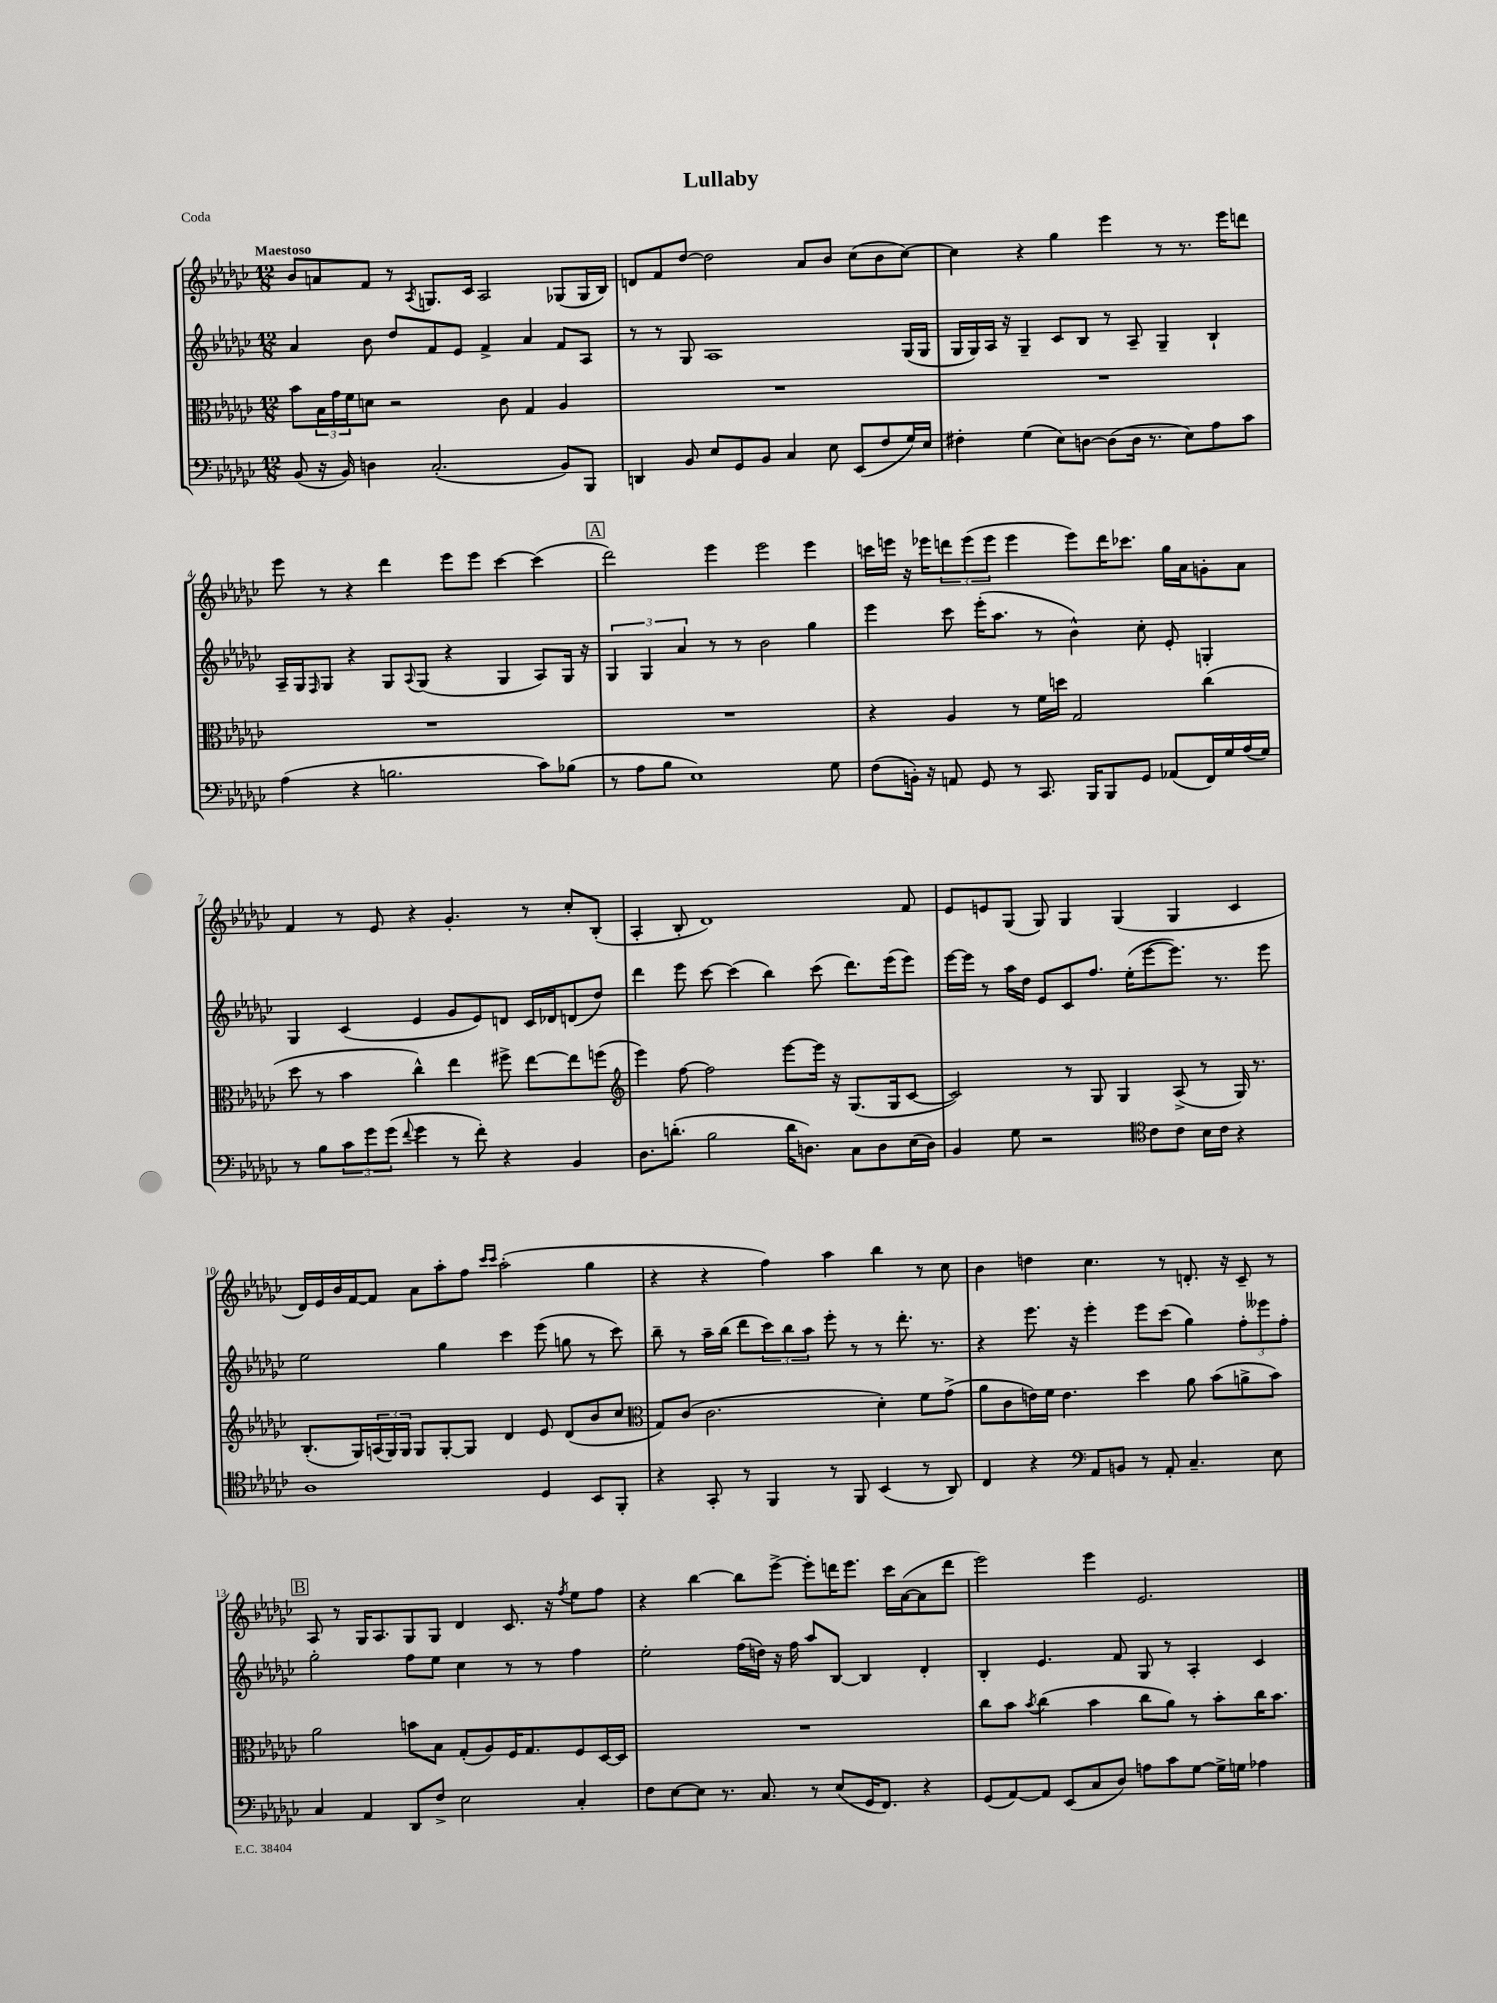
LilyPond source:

\header { title = "Lullaby" piece = "Coda" }
<<
\new StaffGroup <<
\new Staff = "s0" {
    \clef treble \key ges \major \numericTimeSignature \time 12/8 \tempo "Maestoso"
    bes'8 a'8 f'8 r8 \acciaccatura { aes8 } g8. ces'16 aes2 ges8( ges16 bes16) |
    d'8 f'8 des''8~ des''2 aes'8 bes'8 ces''8( bes'8 ces''8~) |
    ces''4 r4 ges''4 ees'''4 r8 r8. ees'''16 d'''8 |
    ees'''8 r8 r4 des'''4 ees'''8 ees'''8 ces'''4~ ces'''4( |
    \mark \markup { \box "A" } des'''2) ees'''4 ees'''2 ees'''4 |
    c'''16 e'''16 r16 ees'''16 \tuplet 3/2 { d'''8 ees'''8( ees'''8 } ees'''4 ees'''8) d'''16 ces'''8. ges''16 aes'16 g'8-. aes'8 |
    f'4 r8 ees'8 r4 ges'4.-. r8 ces''8-. bes8-.( |
    aes4-. bes8-. des'1) f'8 |
    ees'8 e'8 ges8( ges8) ges4 ges4( ges4 ces'4 |
    des'16) ees'16 bes'16 f'16~ f'8 aes'8 aes''8-. f''8 \grace { ces'''16 ces'''16 } aes''2-.( ges''4 |
    r4 r4 f''4) aes''4 bes''4 r8 ces''8 |
    bes'4 d''4 ces''4. r8 d'8.-. r16 ces'8-- r8 |
    \mark \markup { \box "B" } aes8 r8 ges16 aes8. ges8 ges8 des'4 ces'8. r16 \acciaccatura { f''8 } ees''8 f''8 |
    r4 bes''4~ bes''8 ees'''8~-> ees'''8-. d'''16 ees'''8. ces'''16 aes'16~( aes'8 d'''8 |
    ees'''2) ees'''4 ees'2. \bar "|." |
}
\new Staff = "s1" {
    \clef treble \key ges \major \numericTimeSignature \time 12/8
    aes'4 bes'8 des''8 f'8 ees'8 f'4-> aes'4 f'8 aes8 |
    r8 r8 ges8 aes1 ges16( ges16 |
    ges16 ges16) aes16 r16 ges4-- ces'8 bes8 r8 aes8-- ges4-- bes4-! |
    aes16-- ges16 \grace { f16 } ges8 r4 ges8 \appoggiatura { aes8 } ges8( r4 ges4 aes8) ges16 r16 |
    \mark \markup { \box "A" } \tuplet 3/2 { ges4 ges4 aes'4 } r8 r8 bes'2 ges''4 |
    ees'''4 ces'''8 ees'''16-.( aes''8. r8 bes'4-^) ces''8-. ees'8-. g4-. |
    ges4 ces'4( ees'4 ges'8 ees'8) d'8 ces'16 des'16 d'8( des''8) |
    des'''4 ees'''8 ces'''8~ ces'''4( bes''4) ces'''8( des'''8.) ees'''16( ees'''8) |
    ees'''16~ ees'''16 r8 aes''16 des''16 ees'8 ces'8 f''8. ees''16-.( ees'''8~ ees'''8.) r8. ees'''8 |
    ees''2 ges''4 ces'''4 ees'''8( g''8 r8 ces'''8) |
    bes''8-- r8 aes''16-- bes''16( des'''8 \tuplet 3/2 { ces'''8) bes''8 aes''8 } ees'''8-. r8 r8 des'''8.-. r8. |
    r4 ees'''8. r16 ees'''4-. ees'''8 ces'''8( ges''4) \tuplet 3/2 { f''8-. eeses'''8 f''8-. } |
    \mark \markup { \box "B" } ges''2-. f''8 ees''8 ces''4 r8 r8 f''4 |
    ees''2-. f''16( d''16) r16 f''16 aes''8 bes8~ bes4 des'4-. |
    bes4-. ees'4. f'8 ges8 r8 aes4-. ces'4 \bar "|." |
}
\new Staff = "s2" {
    \clef alto \key ges \major \numericTimeSignature \time 12/8
    bes'8 \tuplet 3/2 { bes16 ges'16 f'16 } d'8 r2 ces'8 ges4 aes4 |
    R1. |
    R1. |
    R1. |
    \mark \markup { \box "A" } R1. |
    r4 aes4 r8 f'16 d''16 ges2 ces''4( |
    des''8 r8 bes'4 ces''4-^) ees''4 fis''8-> ees''8~ ees''8 f''8( |
    \clef treble ees'''4) f''8~ f''2 ees'''8~ ees'''16 r16 ges8.( ges16 ces'8~ |
    ces'2) r8 ges8 ges4 aes8->( r8 ges16) r8. |
    bes8.-.( ges16) \tuplet 3/2 { a16( ges16) ges16 } ges8 ges8~-. ges8 des'4 ees'8 des'8( bes'8 ces''8 |
    \clef alto ges8) ces'8( ces'2. des'4-.) f'8 ges'8->( |
    aes'8 ces'8 e'16) f'16 e'4. des''4 aes'8 bes'8( a'8-> bes'8) |
    \mark \markup { \box "B" } aes'2 b'8 bes8 ges8-.( aes8) f16 ges8. f8 des16~ des16 |
    R1. |
    ces''8 bes'8 \acciaccatura { bes'8 } ces''4( bes'4 ces''8 aes'8) r8 bes'8-. ces''16 bes'8. \bar "|." |
}
\new Staff = "s3" {
    \clef bass \key ges \major \numericTimeSignature \time 12/8
    bes,8( r16 bes,16) d4 ces2.-.( bes,8) bes,,8 |
    d,4 bes,8 ees8 ges,8 bes,8 ces4 ees8 ees,8( f8 ges16) ees16 |
    fis4-. ges4( ees8) d8~ d8( d16 r8. ees8) aes8 ces'8 |
    aes4( r4 b2. ces'8) bes8( |
    \mark \markup { \box "A" } r8 aes8 bes8 ees1) ges8 |
    f8( b,16-.) r16 a,8 ges,8 r8 ces,8. bes,,16 bes,,8 ges,8 aes,8( f,16) ges16 aes16( ges16) |
    r8 bes8 \tuplet 3/2 { ces'8 ges'8 ges'8( } \appoggiatura { f'8 } ges'4 r8 f'8-.) r4 bes,4 |
    des8. d'8.-.( bes2 d'16 d8.) ces8 d8 ees16( d16) |
    bes,4 ges8 r2 \clef tenor ces'8 ces'8 bes16 ces'16 r4 |
    aes1 des4 bes,8 f,8-. |
    r4 ges,8-. r8 f,4 r8 f,8 bes,4( r8 aes,8) |
    ces4 r4 \clef bass aes,8 b,8 r8 aes,8-. ces4.-- ees8 |
    \mark \markup { \box "B" } ces4 aes,4 des,8 f8-> ees2 ces4-. |
    f8 ees8~ ees8 r8. ces8. r8 ees8( ges,16 f,8.) r4 |
    ges,8( aes,8~) aes,8 ees,8( ces8 des8) a8 ces'8 ges8~ ges16-> g16 aes4 \bar "|." |
}
>>
>>
